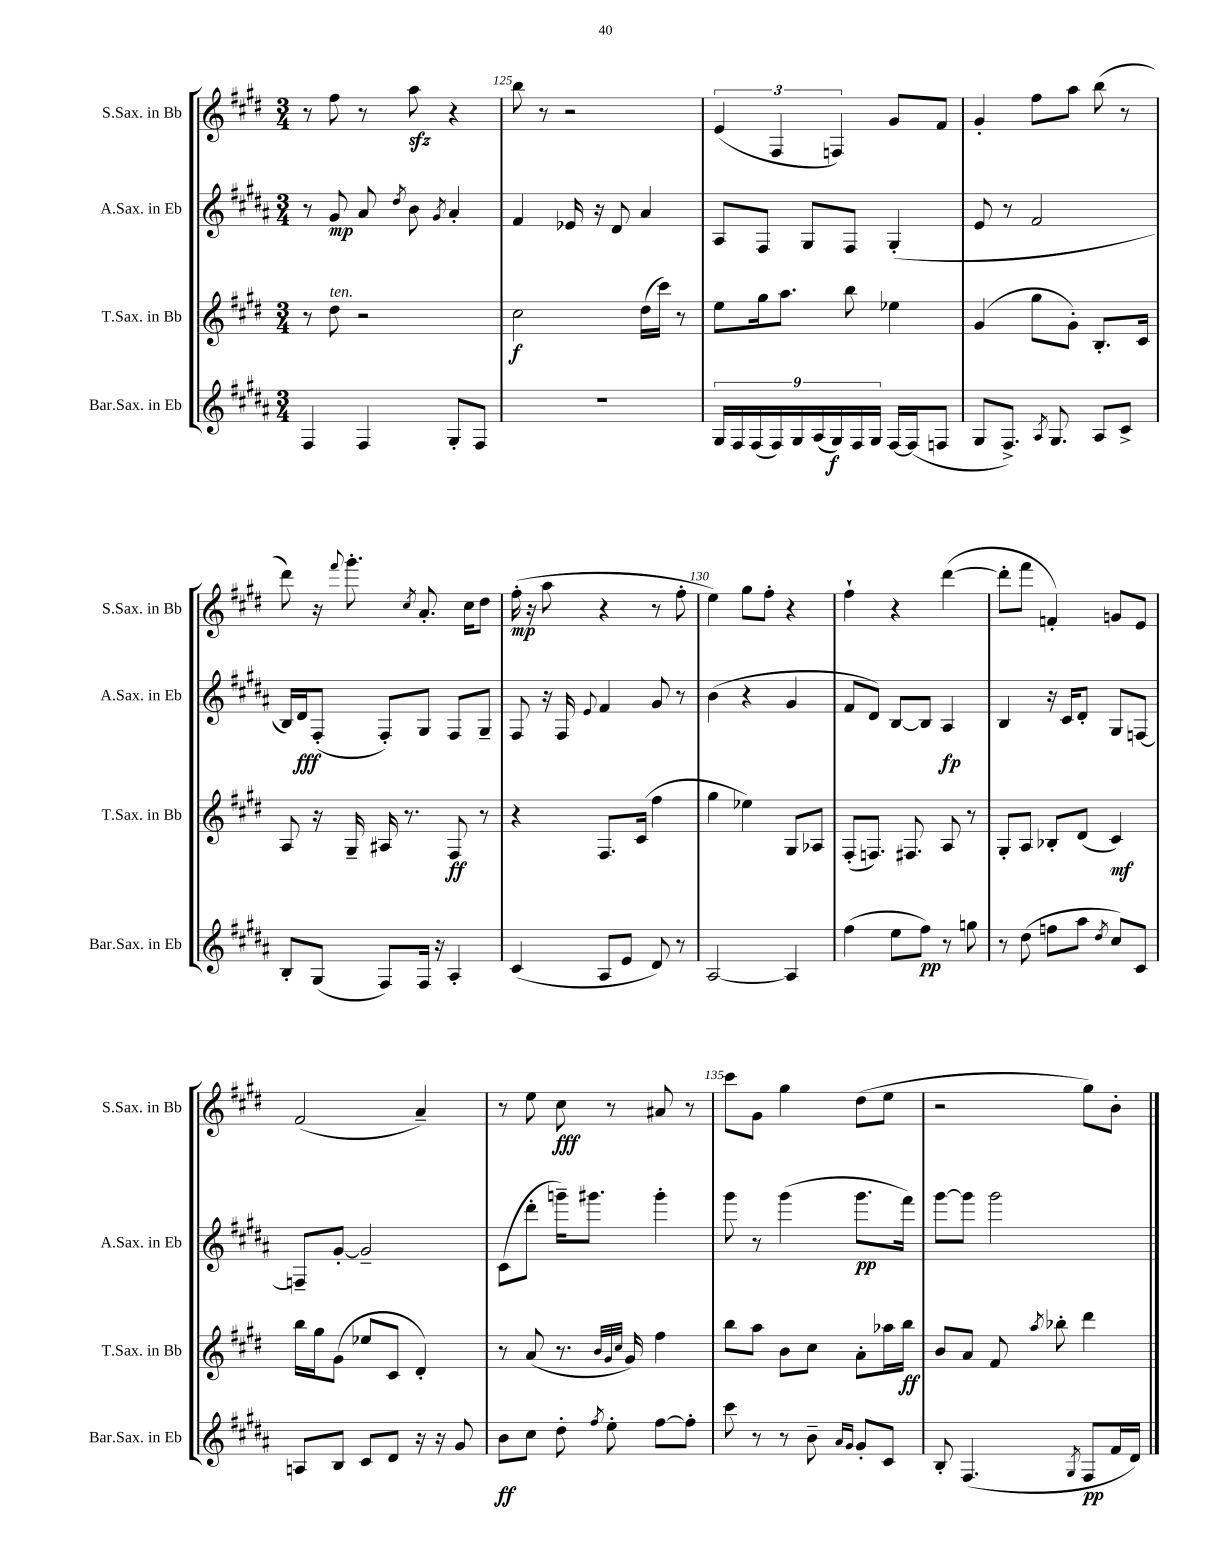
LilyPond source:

<<
\new StaffGroup <<
\new Staff = "s0" \with { instrumentName = "S.Sax. in Bb" shortInstrumentName = "S.Sax. in Bb" } {
    \clef treble \key e \major \numericTimeSignature \time 3/4
    \autoBeamOff r8 fis''8 r8 a''8\sfz r4 |
    b''8 r8 r2 |
    \tuplet 3/2 { e'4( fis4 f4) } gis'8[ fis'8] |
    gis'4-. fis''8[ a''8] b''8( r8 |
    dis'''8) r16 \appoggiatura { fis'''8 } gis'''8.-. \acciaccatura { cis''8 } a'8.-. cis''16[ dis''8] |
    fis''16-.\mp( r16 a''8 r4 r8 fis''8-. |
    e''4) gis''8[ fis''8]-. r4 |
    fis''4-! r4 dis'''4~( |
    dis'''8[-. fis'''8] f'4-.) g'8[ e'8] |
    fis'2( a'4--) |
    r8 e''8 cis''8\fff r8 ais'8 r8 |
    cis'''8[ gis'8] gis''4 dis''8[( e''8] |
    r2 gis''8[) b'8]-. \bar "|." |
}
\new Staff = "s1" \with { instrumentName = "A.Sax. in Eb" shortInstrumentName = "A.Sax. in Eb" } {
    \clef treble \key b \major \numericTimeSignature \time 3/4
    \autoBeamOff r8 gis'8\mp ais'8 \acciaccatura { dis''8 } b'8 \acciaccatura { gis'8 } ais'4-. |
    fis'4 ees'16 r16 dis'8 ais'4 |
    ais8[ fis8] gis8[ fis8] gis4-.( |
    e'8 r8 fis'2 |
    b16[) dis'16\fff fis8]-.( fis8[-.) gis8] fis8[ gis8]-- |
    fis8 r16 fis16 \appoggiatura { e'8 } fis'4 gis'8 r8 |
    b'4( r4 gis'4 |
    fis'8[ dis'8]) b8[~ b8] ais4\fp |
    b4 r16 cis'16[ dis'8]-. gis8[ f8]~ |
    f8[-- gis'8]~-. gis'2-- |
    cis'8[( dis'''8]-. g'''16[--) gis'''8.] gis'''4-. |
    gis'''8 r8 gis'''4( gis'''8.[\pp fis'''16]) |
    gis'''8[~ gis'''8] gis'''2 \bar "|." |
}
\new Staff = "s2" \with { instrumentName = "T.Sax. in Bb" shortInstrumentName = "T.Sax. in Bb" } {
    \clef treble \key e \major \numericTimeSignature \time 3/4
    \autoBeamOff r8 dis''8^\markup { \italic "ten." } r2 |
    cis''2\f dis''16[( cis'''16]) r8 |
    e''8[ gis''16 a''8.] b''8 ees''4 |
    gis'4( gis''8[ gis'8]-.) b8.[-. cis'16] |
    a8 r16 gis16-- ais16 r8. fis8\ff r8 |
    r4 fis8.[ cis'16]( fis''4 |
    gis''4 ees''4) gis8[ aes8] |
    fis8[-.( f8.]) fis8. a8 r8 |
    gis8[-. a8] bes8[-. dis'8]( cis'4\mf) |
    b''16[ gis''16 gis'8]( ees''8[ cis'8] dis'4-.) |
    r8 a'8( r8. \grace { b'32[ gis'32 cis''32] } gis'16) fis''4 |
    b''8[ a''8] b'8[ cis''8] a'8[-. aes''16 b''16]\ff |
    b'8[ a'8] fis'8 \acciaccatura { a''8 } bes''8-. dis'''4 \bar "|." |
}
\new Staff = "s3" \with { instrumentName = "Bar.Sax. in Eb" shortInstrumentName = "Bar.Sax. in Eb" } {
    \clef treble \key b \major \numericTimeSignature \time 3/4
    \autoBeamOff fis4 fis4 gis8[-. fis8] |
    R2. |
    \tuplet 9/8 { gis16[ fis16 fis16( fis16) gis16 ais16( gis16\f) fis16 gis16] } fis16[~ fis16( f8] |
    gis8[ fis8.]->) \acciaccatura { ais8 } gis8. ais8[ cis'8]-> |
    b8[-. gis8]( fis8[) fis16] r16 ais4-. |
    cis'4( ais8[ e'8] dis'8) r8 |
    ais2~ ais4 |
    fis''4( e''8[ fis''8]\pp) r8 g''8 |
    r8 dis''8( f''8[ ais''8] \acciaccatura { dis''8 } cis''8[) cis'8] |
    a8[ b8] cis'8[ dis'8] r16 r16 gis'8 |
    b'8[\ff cis''8] dis''8-. \acciaccatura { fis''8 } e''8-. fis''8[~ fis''8]-. |
    cis'''8 r8 r8 b'8-- \grace { ais'16[ gis'16] } gis'8[-. cis'8] |
    b8-. fis4.( \acciaccatura { gis8 } fis8[\pp fis'16 dis'16]) \bar "|." |
}
>>
>>
\layout { \context { \Score currentBarNumber = #124 \override BarNumber.break-visibility = ##(#f #t #t) barNumberVisibility = #(every-nth-bar-number-visible 5) } }
